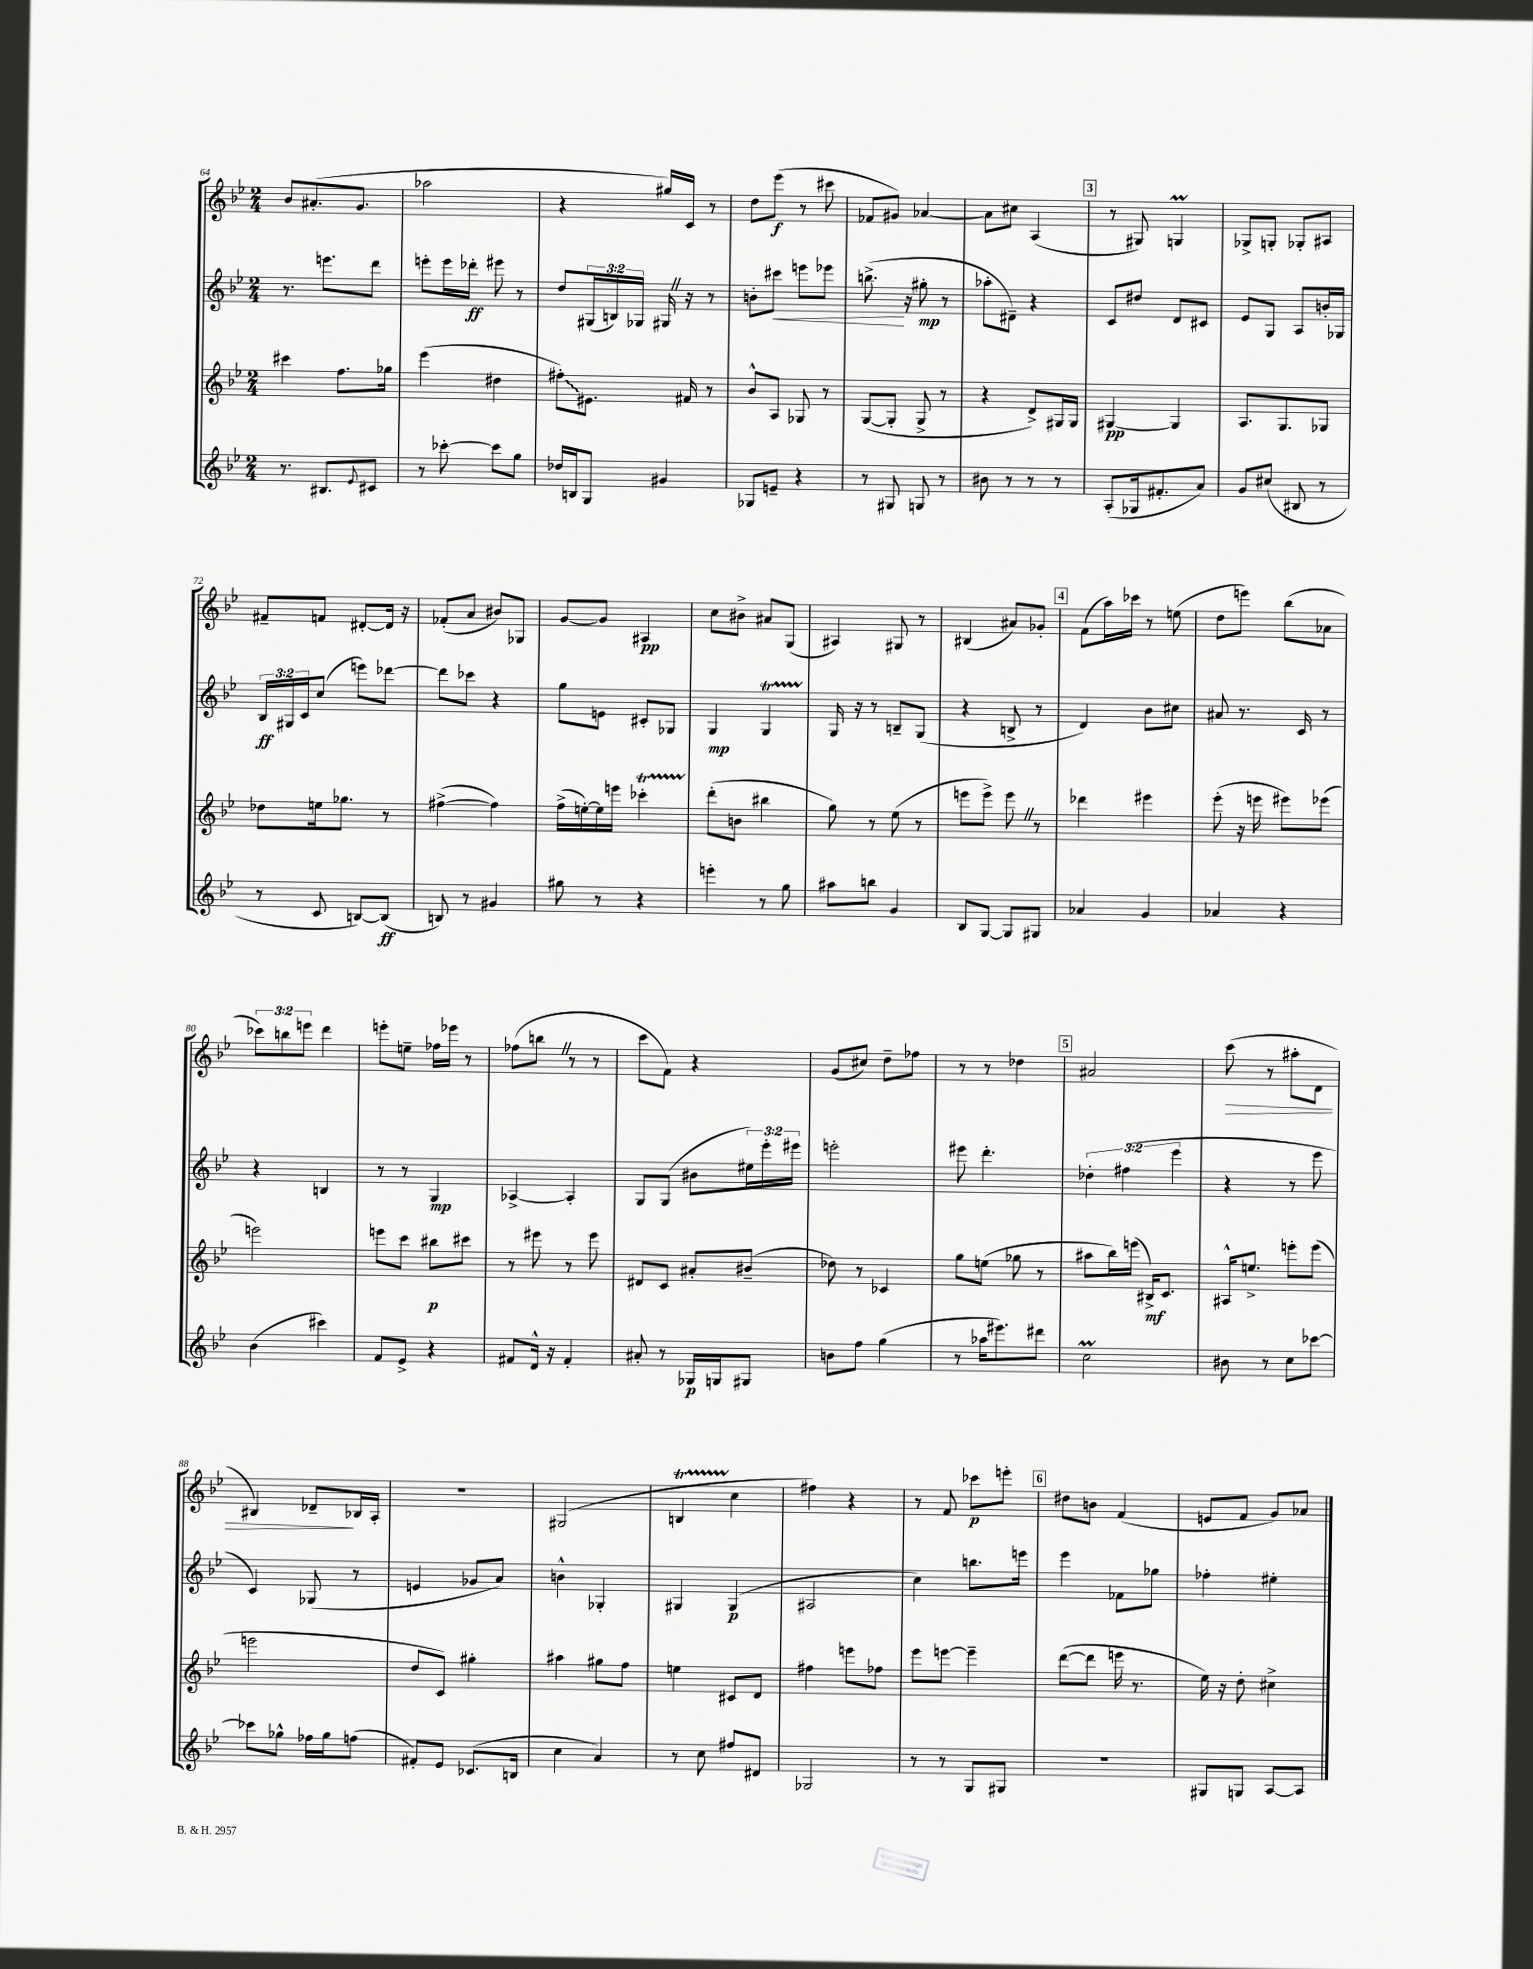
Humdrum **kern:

**kern	**kern	**kern	**kern
*staff4	*staff3	*staff2	*staff1
*clefG2	*clefG2	*clefG2	*clefG2
*k[b-e-]	*k[b-e-]	*k[b-e-]	*k[b-e-]
*M2/4	*M2/4	*M2/4	*M2/4
8.r	4ccc#\	8.r	8b-/L
.	.	.	(8.a#'/
8.B#/L	.	8.eee\L	.
.	8.ff\L	.	.
.	.	.	8.g/J
8qqe-/	.	.	.
8c#/J	.	8ddd\J	.
.	16gg-\Jk	.	.
=	=	=	=
8r	(4eee-\	8eee'\L	2aa-\
[8ccc-'\	.	16eee\L	.
.	.	16ddd-'\JJ	.
8ccc-\]L	4dd#\	8eee#\	.
8gg\J	.	8r	.
=	=	=	=
16dd-/LL	8ff#'\L)	8dd/L	4r
16B/J	.	.	.
8G/J	8.e#\J	(24G#/L	.
.	.	24B/)	.
.	.	24G-/JJ	.
4g#/	.	16G#/	16gg#/LL)
.	16f#/	16r	16c/JJ
.	8r	8r	8r
=	=	=	=
8G-/L	8b-^^/L	8b'\L	8dd\L
8e~/J	8A/J	8ccc#\J	(8eee-\J
4r	8G-/	8eee\L	8r
.	8r	8eee-\J	8ccc#\
=	=	=	=
8r	([8G/L	(8.bb^\	8f-/L
8G#/	8G'/]J	.	8g#/J)
.	.	16r	.
8G/	8G^/	8gg#'\	[4a-/
8r	8r	8r	.
=	=	=	=
8b#\	4r	8aa-'\L	8a-\]L
8r	.	8d#~\J)	8cc#\J
8r	8d^/L)	4r	(4A/
8r	16G#/L	.	.
.	16G#/JJ	.	.
=	=	=	=
(8A'/L	[4G#/	8c/L	8r
16G-/k	.	8dd#/J	8G#/)
8.f#'/	.	.	.
.	4G#/]	8d/L	4G/
8a/J)	.	8c#/J	.
=	=	=	=
8g/L	8.A/L	8e-/L	8G-^/L
(8cc#/J	.	8G/J	8G'/J
.	8.G/	.	.
8B#/	.	8A/L	8G-'/L
8r	8G-/J	16b'/L	8A#/J
.	.	16G-/JJ	.
=	=	=	=
8r	8dd-\L	24B-/LL	8f#~/L
.	.	24G#/	.
.	.	24c/J	.
8c/	16ee\k	(8cc/J	8f/J
.	8.gg-\J	.	.
[8B/L)	.	8eee\L)	[8d#'/L
(8B/]J	8r	[8ddd-\J	16d#/]Jk
.	.	.	16r
=	=	=	=
8B/)	([4ff#^\	8ddd-\]L	(8f-'/L
8r	.	8ccc-\J	8a/J
4g#/	4ff#\])	4r	8b#/L)
.	.	.	8G-/J
=	=	=	=
8gg#\	(16ff^\LL	8gg\L	[8g/L
.	[16ee'\)	.	.
8r	16ee\]	8e\J	8g/]J
.	16eee\JJ	.	.
4r	4ccc-'\	8c#'/L	4A#/
.	.	8G-/J	.
=	=	=	=
4eee'\	(8ddd'\L	4G/	8cc\L
.	8b\J	.	8b#^\J
8r	4bb#\	4G/	8a#/L
8gg\	.	.	(8G/J
=	=	=	=
8aa#\L	8gg\)	16G/	4A#/)
.	.	16r	.
8bb\J	8r	8r	.
4g/	(8ee-\	8B~/L	8G#/
.	8r	(8G/J	8r
=	=	=	=
8B-/L	8eee\L	4r	(4B#/
[8G/J	8eee^\J)	.	.
8G/]L	8eee\	8B^/	8a#/L)
8G#/J	8r	8r	8g-'/J
=	=	=	=
4a-/	4ddd-\	4d/)	(8f\L
.	.	.	16aa\L)
.	.	.	16ccc-\JJ
4g/	4eee#\	8b-\L	8r
.	.	8cc#\J	(8ee\
=	=	=	=
4a-/	(8eee-'\	8a#/	8dd\L
.	16r	8.r	8eee\J)
.	16eee\	.	.
4r	8eee#\L)	.	(8bb-\L
.	.	16c/	.
.	(8eee-\J	8r	8a-\J
=	=	=	=
(4b-\	2eee\)	4r	12ccc-\L)
.	.	.	12bb\
.	.	.	12eee\J
4ccc#\)	.	4B/	4ddd\
=	=	=	=
8f/L	8eee\L	8r	8eee'\L
8e-^/J	8ccc\J	8r	8ee~\J
4r	8bb#\L	4G/	16ff-\LL
.	.	.	16eee-\JJ
.	8ccc#\J	.	8r
=	=	=	=
8f#/L	8r	[4A-^/	(8ff-\L
16d^^/Jk	8eee#\	.	8bb\J
16r	.	.	.
4f#'/	8r	4A-'/]	8r
.	8eee#\	.	8r
=	=	=	=
8a#'/	8d#/L	8G/L	8ccc\L
8r	8c/J	(8G/J	8f\J)
16G-/LL	8a#'/L	8b#\L	4r
16G/J	.	.	.
8G#/J	(8b#~/J	24ee#\L)	.
.	.	24eee-'\	.
.	.	24eee#\JJ	.
=	=	=	=
8b\L	8dd-\)	2eee'\	(8g/L
8ff\J	8r	.	8cc#/J)
(4gg\	4c-/	.	8dd~\L
.	.	.	8ff-\J
=	=	=	=
8r	8gg\L	8eee#\	8r
16aa-\LK	(8ee\J	4.ddd'\	8r
8.eee#\)	.	.	.
.	8gg-\	.	4dd-\
8ddd#\J	8r	.	.
=	=	=	=
2cc\	8aa#\L	6dd-'\	2a#/
.	16bb-\L)	.	.
.	.	(6ff#\	.
.	(16eee\JJ	.	.
.	16B#^/LK)	.	.
.	8.c/J	.	.
.	.	6eee-\	.
=	=	=	=
8b#\	16A#^^/LK	4r	(8ccc\
.	8.ee^/J	.	.
8r	.	.	8r
8cc\L	8eee'\L	8r	8aa#'\L
[8ccc-\J	(8eee\J	8eee-\	8d\J
=	=	=	=
8ccc-\]L	2eee\	4c/)	4B#/)
8gg-^^\J	.	.	.
16ff-\LL	.	(8G-/	8d-~/L
16gg-\J	.	.	.
(8ff\J	.	8r	16B-/L
.	.	.	16A'/JJ
=	=	=	=
8f#'/L)	8dd/L	4e/	2r
8e-/J	8c/J)	.	.
(8.c-/L	4gg#'\	8g-/L	.
.	.	8a/J)	.
16B/Jk	.	.	.
=	=	=	=
4cc\	4aa#\	4b^^\	(2G#/
4a/)	8gg#\L	4G-'/	.
.	8ff\J	.	.
=	=	=	=
8r	4ee\	4G#/	4B/
8cc\	.	.	.
8ff#/L	8c#/L	(4G#/	4cc\
8d#/J	8d/J	.	.
=	=	=	=
2G-/	4ff#\	2A#/	4ff#\)
.	8eee\L	.	4r
.	8ff-\J	.	.
=	=	=	=
8r	8eee-\L	4cc\)	8r
8r	[8eee\J	.	8f/
8G/L	4eee~\]	8.bb\L	8ccc-\L
8G#/J	.	.	8eee'\J
.	.	16eee\Jk	.
=	=	=	=
2r	([8ddd\L	4eee-\	8dd#\L
.	8ddd\]J	.	8b\J
.	16eee\	8f-\L	(4f/
.	8.r	.	.
.	.	8gg-\J	.
=	=	=	=
8G#/L	16ee-\)	4ff-'\	8e/L
.	16r	.	.
8G/J	8dd'\	.	8f/J
[8A/L	4cc#^\	4ee#'\	8g/L)
8A/]J	.	.	8a-/J
==	==	==	==
*-	*-	*-	*-
